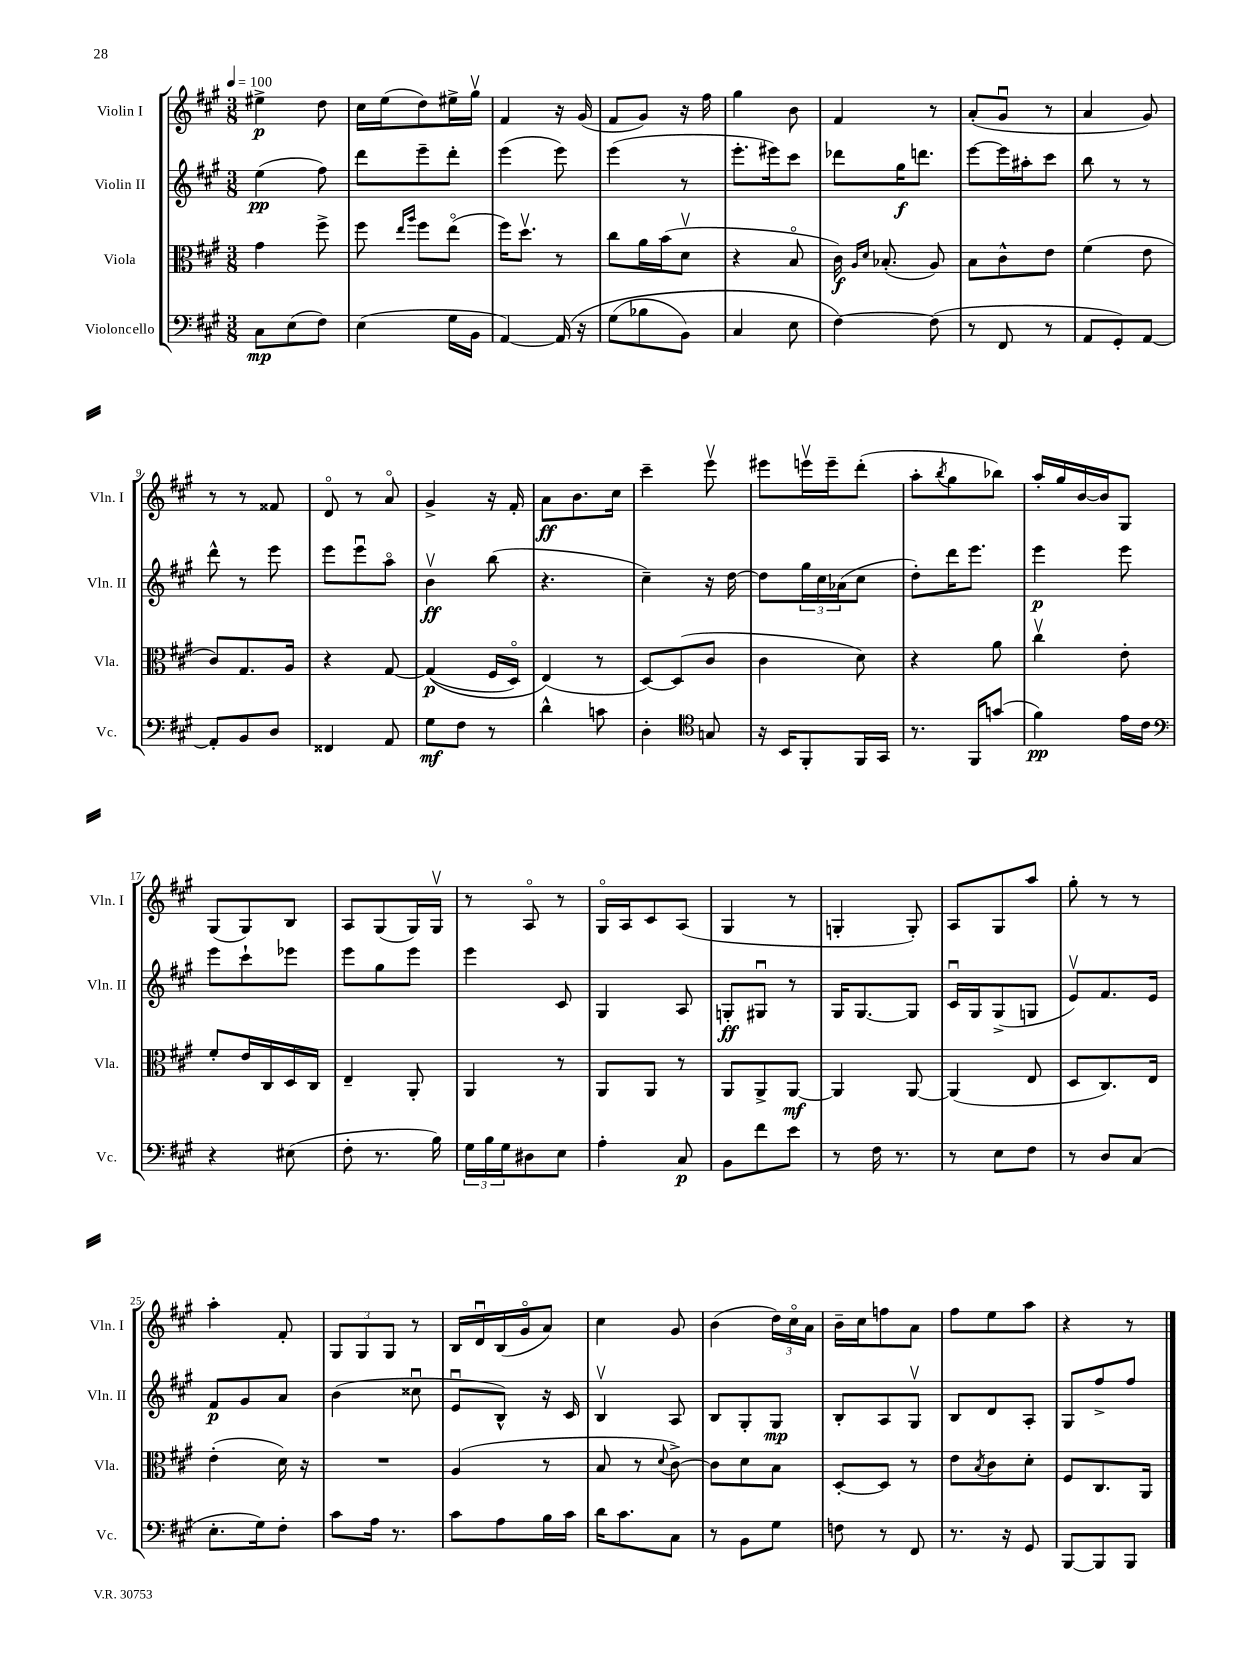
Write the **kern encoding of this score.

**kern	**kern	**kern	**kern
*staff4	*staff3	*staff2	*staff1
*clefF4	*clefC3	*clefG2	*clefG2
*k[f#c#g#]	*k[f#c#g#]	*k[f#c#g#]	*k[f#c#g#]
*M3/8	*M3/8	*M3/8	*M3/8
*MM100	*MM100	*MM100	*MM100
8C#	4g#	(4ee	4ee#^
(8E	.	.	.
8F#)	8ff#^	8ff#)	8dd
=	=	=	=
(4E	8ff#	8ddd	16cc#
.	.	.	(16ee
.	16qqee	.	.
.	16qqaa	.	.
.	8ff#	8eee~	8dd)
16G#	(8eeo	8ddd'	16ee#^
16BB	.	.	16gg#v
=	=	=	=
[4AA)	16ff#)	(4eee	4f#
.	8.ddv	.	.
&(16AA]	8r	8eee)	16r
16r	.	.	(16g#
=	=	=	=
(8G#	8cc#	(4eee	8f#
8B-	16a	.	8g#)
.	(16b	.	.
8BB)	8dv	8r	16r
.	.	.	16ff#
=	=	=	=
4C#	4r	8.eee'	4gg#
.	.	16eee#)	.
8E	8Bo	8ccc#	8b
=	=	=	=
[4F#&)	16c#)	8ddd-	4f#
.	16qqA	.	.
.	16qqd	.	.
.	(8.B-'	.	.
.	.	16gg#	.
.	.	8.ddd	.
(8F#]	8A)	.	8r
=	=	=	=
8r	8B	[8eee	(8a'
8FF#	8c#^^	16eee]	8g#u
.	.	16aa#'	.
8r	8e	8ccc#	8r
=	=	=	=
8AA	(4f#	8bb	4a
8GG#')	.	8r	.
[8AA	8e	8r	8g#)
=	=	=	=
8AA']	8c#)	8ddd^^	8r
8BB	8.G#	8r	8r
8D	.	8eee	8f##
.	16A	.	.
=	=	=	=
4FF##	4r	8eee	8do
.	.	8eeeu	8r
8AA	[8G#	8aao	8ao
=	=	=	=
8G#	&((4G#]	4bv	4g#^
8F#	.	.	.
8r	16F#	(8bb	16r
.	16Do)	.	16f#'
=	=	=	=
4d^^	(4E&)	4.r	8a
.	.	.	8.b
8c	8r	.	.
.	.	.	16cc#
=	=	=	=
4D'	[8D)	4cc#~)	4ccc#~
.	(8D]	.	.
*clefC4	*	*	*
8G	8c#	16r	8eeev
.	.	[16dd	.
=	=	=	=
16r	4c#	8dd]	8eee#
16BB	.	.	.
8FF#'	.	24gg#	16eeev
.	.	24cc#	.
.	.	.	16eee~
.	.	(24a-	.
16FF#	8d)	8cc#	(8ddd'
16GG#	.	.	.
=	=	=	=
8.r	4r	8dd')	8aa'
.	.	.	8qbb
.	.	16ddd	8gg#
16FF#	.	8.eee	.
(8g	8a	.	8bb-)
=	=	=	=
4f#)	4cc#v	4eee	16aa'
.	.	.	16gg#
.	.	.	[16b
.	.	.	16b]
16e	8e'	8eee	8G#
16c#	.	.	.
=	=	=	=
*clefF4	*	*	*
4r	8f#'	8eee	(8G#
.	16e	8ccc#`	8G#)
.	16C#	.	.
(8E#	16D	8eee-	8B
.	16C#	.	.
=	=	=	=
8F#'	4E~	8eee	8A
8.r	.	8gg#	(8G#
.	8AA'	8eee	16G#)
16B)	.	.	16G#v
=	=	=	=
24G#	4AA	4eee	8r
24B	.	.	.
24G#	.	.	.
8D#	.	.	8Ao
8E	8r	8c#	8r
=	=	=	=
4A'	8AA	4G#	16G#o
.	.	.	16A
.	8AA	.	8c#
8C#	8r	8A	(8A
=	=	=	=
8BB	8AA	8G'	4G#
8f#	8AA^	8G#u	.
8e	[8AA	8r	8r
=	=	=	=
8r	4AA]	16G#	4G'
.	.	[8.G#	.
16F#	.	.	.
8.r	.	.	.
.	[8AA	8G#]	8G')
=	=	=	=
8r	(4AA]	16c#u	8A
.	.	16G#	.
8E	.	(8G#^	8G#
8F#	8E	8G	8aa
=	=	=	=
8r	8D	8ev)	8gg#'
8D	8.C#)	8.f#	8r
(8C#	.	.	8r
.	16E	16e	.
=	=	=	=
8.E'	(4e'	8f#	4aa'
.	.	8g#	.
16G#)	.	.	.
8F#'	16d)	8a	8f#'
.	16r	.	.
=	=	=	=
8c#	4.r	(4b	12G#
.	.	.	12G#
16A	.	.	.
.	.	.	12G#
8.r	.	.	.
.	.	8cc##u	8r
=	=	=	=
8c#	(4A	8eu	16B
.	.	.	16du
8A	.	8B^^)	(16B
.	.	.	16g#o
16B	8r	16r	8a)
16c#	.	16c#	.
=	=	=	=
16d	8B	4Bv	4cc#
8.c#	.	.	.
.	8r	.	.
.	8qqd	.	.
8C#	[8c#^)	8A	8g#
=	=	=	=
8r	8c#]	8B	(4b
8BB	8d	8G#'	.
8G#	8B	8G#	24dd)
.	.	.	24cc#o
.	.	.	24a
=	=	=	=
8F	[8D'	8B'	16b~
.	.	.	16cc#
8r	8D]	8A	8ff
8FF#	8r	8G#v	8a
=	=	=	=
8.r	8e	8B	8ff#
.	8qB	.	.
.	8c#	8d	8ee
16r	.	.	.
8GG#	8d'	8A'	8aa
=	=	=	=
[8BBB	8F#	8G#	4r
8BBB]	8.C#	8ff#^	.
8BBB	.	8ff#	8r
.	16AA	.	.
==	==	==	==
*-	*-	*-	*-
